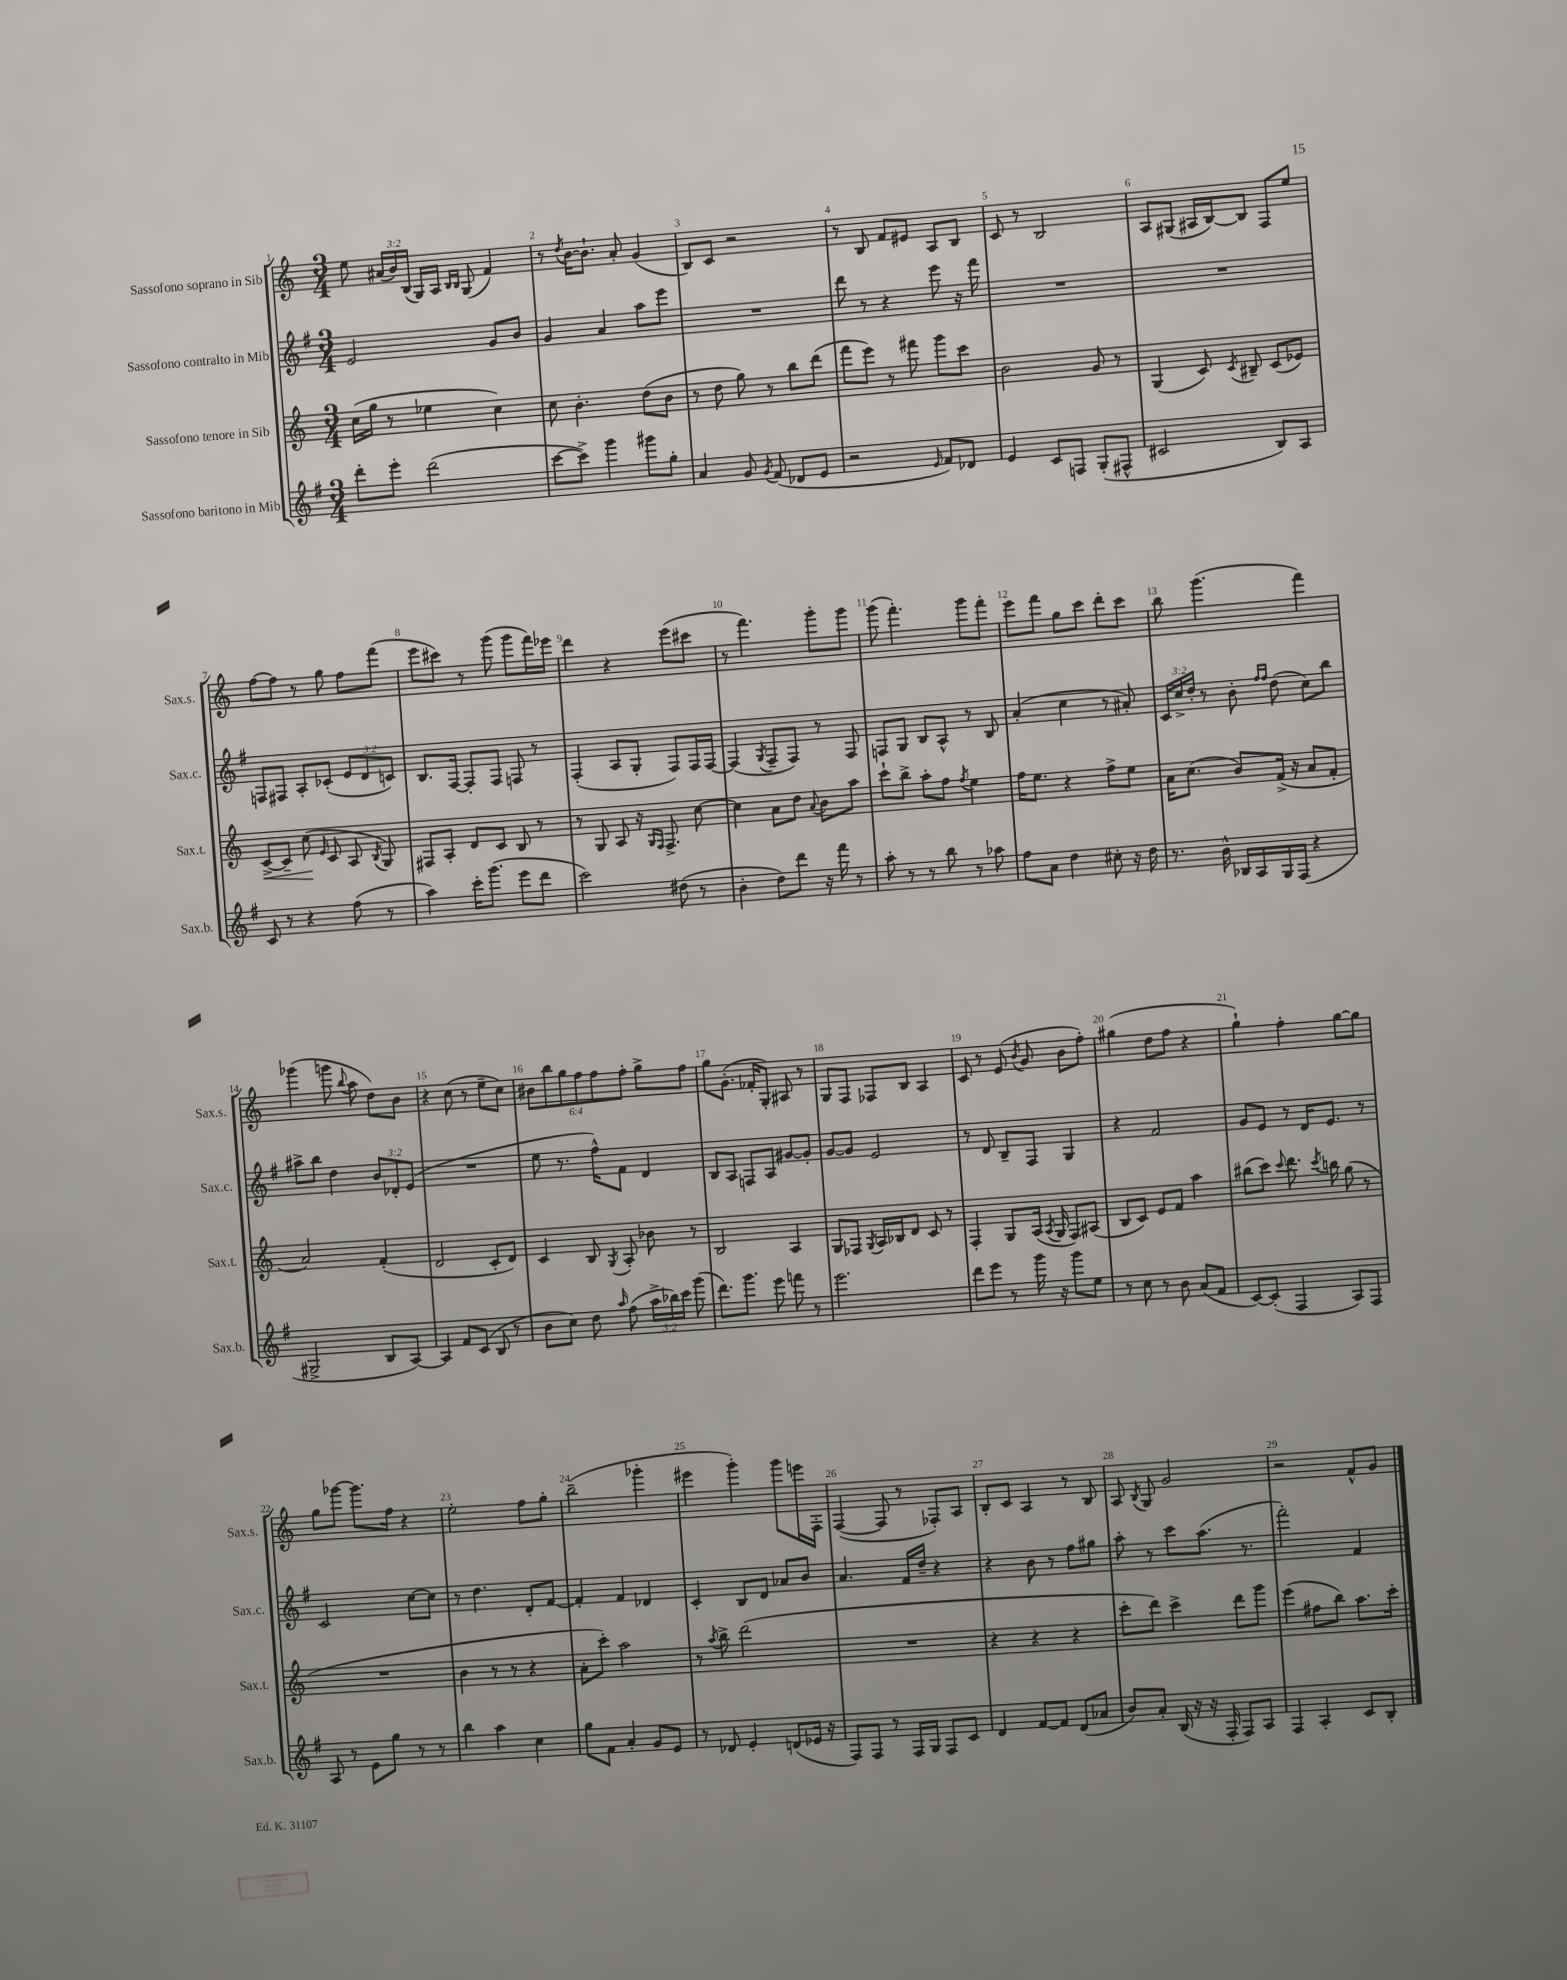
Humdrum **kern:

**kern	**kern	**kern	**kern
*staff4	*staff3	*staff2	*staff1
*clefG2	*clefG2	*clefG2	*clefG2
*k[f#]	*k[]	*k[f#]	*k[]
*M3/4	*M3/4	*M3/4	*M3/4
8ddd'	(16cc	2e	8ee
.	16gg	.	.
8eee'	8r	.	(24a#
.	.	.	24b)
.	.	.	(24B
(2ddd	4ee-	.	16G)
.	.	.	16A
.	.	.	16qqB
.	.	.	16qqB
.	.	.	(8G
.	4cc)	8g	4f)
.	.	8b	.
=	=	=	=
[8ccc	8cc	4g	8r
.	.	.	8qdd
8ccc^])	4.b'	.	[16b
.	.	.	8.b`]
4ggg	.	4a	.
.	.	.	8a'
8ggg#	(8dd	8aa	(4g
8gg'	8b	8eee	.
=	=	=	=
4a	8r	2.r	8B)
.	8dd	.	8c
8g	8gg)	.	2r
8qg	.	.	.
(8f#	8r	.	.
8d-	8bb	.	.
8e	(8ddd	.	.
=	=	=	=
2r	8fff	8ddd	8r
.	8eee)	8r	8B
.	8r	4r	8f
.	8fff#	.	8e#
16qqe	.	.	.
8f#)	8ggg	8eee	8A
8d-	8ccc	16r	8B
.	.	16fff#	.
=	=	=	=
4e	2b	2.r	8c
.	.	.	8r
8c	.	.	2B
8F	.	.	.
(8G'	8g	.	.
8F#^^	8r	.	.
=	=	=	=
2c#	(4G	2.r	8A
.	.	.	(8G#
.	8c)	.	16A#
.	.	.	[16B)
.	8qc	.	.
.	8B#~	.	8B]
8B)	(8c	.	8F
8A	8e-)	.	8ee
=	=	=	=
8c	[8c^	8F	[8ff
8r	8c~]	8F#	8ff]
4r	(8cc	8A'	8r
.	16qqe	.	.
.	8c	(8c-'	8gg
(8ff#	8A	12e	8ff
.	.	12d	.
.	8qB	.	.
8r	8G)	.	(8fff
.	.	12c)	.
=	=	=	=
4aa)	8F#	8.B	8eee
.	8A'	.	8ccc#)
.	.	[16F#	.
16ccc'	8d	8F#']	8r
(8.ggg	.	.	.
.	8c	8F#	(8ggg
8eee	8B	8F	8ggg
8ddd	8r	8r	16fff)
.	.	.	16eee-
=	=	=	=
2ccc)	8r	(4F#'	4ddd
.	8G	.	.
.	8A	8A	4r
.	16r	8G'	.
.	16qqG	.	.
.	16qqF	.	.
.	8.F^	.	.
(8dd#	.	8F#)	(8eee
8r	[8cc	16F#	8ccc#
.	.	[16F#	.
=	=	=	=
4b'	4cc]	(4F#]	8r
.	.	.	4.fff)
.	.	8qG	.
8dd)	8a	8F#~	.
8ddd	8dd	8F#)	.
.	8qqa	.	.
16r	8b	8r	8ggg'
16fff#	.	.	.
8r	8aa	8F#	8ggg
=	=	=	=
8aa'	8ccc`	8F	(8ggg
8r	8bb^	8G	4.fff')
8r	8aa'	8B	.
8bb	8ff	8A^^	.
.	8qff	.	.
8r	4ee	8r	8ggg
8aa-	.	8B	8fff'
=	=	=	=
8ff#	16ff	(4a'	8eee
.	8.ee	.	.
8a	.	.	8fff
4dd	4r	4cc	8gg
.	.	.	8ccc
8cc#'	8ff^	8r	8ddd'
16r	8ee	8a#')	8ccc
16dd	.	.	.
=	=	=	=
8.r	16a	24c	8bb
.	.	24cc^	.
.	(8.cc	.	.
.	.	24dd'	.
.	.	8r	(4.ggg
16b^^	.	.	.
16B-	8b)	8b'	.
16A	.	.	.
.	.	16qqff#	.
.	.	16qqff#	.
16G	(16f^	(8dd	.
(16F#	16r	.	.
4r	8a	8cc)	4fff)
.	8f'	8bb	.
=	=	=	=
2G#^	2a)	8aa#^	(4ggg-
.	.	8bb	.
.	.	4dd	8ggg
.	.	.	8qqbb
.	.	.	8aa
8B	(4f'	12b	8dd)
.	.	12d-'	.
[8A)	.	.	8b
.	.	(12e	.
=	=	=	=
4A]	2d	2.r	4r
8f#	.	.	(8cc
(8c	.	.	8r
8B	8c'	.	8ee~
8r	8d)	.	8cc)
=	=	=	=
8b	4c	8ee	12b#
.	.	.	12bb
8cc)	.	8.r	.
.	.	.	12gg
8dd	8B	.	12ff
.	.	16ff#^^)	.
.	.	.	12ff
16qqaa	8qG	.	.
(8ff#	8A'	8f#	.
.	.	.	12ff'
24aa^	8b-	4d	8gg^
24bb-)	.	.	.
24ccc	.	.	.
(8ggg	8r	.	8ff
=	=	=	=
8.ddd)	2B	8B	8gg
.	.	8A	(8.g'
8.ggg	.	.	.
.	.	8F	.
.	.	.	16f-'
8eee	.	8A	8G')
8fff	4A	[8g#	8A#
8r	.	8g#']	8r
=	=	=	=
2.eee	8G	[8g	8G
.	8F-	8g]	8F
.	8qG	.	.
.	16A	2e	8F-
.	16B-	.	.
.	8d	.	8B
.	8c	.	4A
.	8r	.	.
=	=	=	=
8ddd	4F'	8r	8c
8eee	.	8d	8r
8r	8G	8B~	(8e
.	.	.	8qb
16ggg	(16A	8F#	8g
.	8qA	.	.
16r	16G	.	.
8ggg	8F)	4G	8b
8ee	(8A#	.	8ff')
=	=	=	=
8r	8B	4r	(4gg#
8cc	8c)	.	.
8r	8e	2f#	8dd
8b	8f	.	8ff
(8a	4aa	.	4r
8f#	.	.	.
=	=	=	=
[8c)	(8bb#	8g	4gg`)
(8c']	8ccc)	8e	.
.	8qqccc	.	.
4F#	8.ddd	8r	4ff'
.	.	16d	.
.	8qccc	.	.
.	16bb	8.e	.
8A)	(8gg	.	[8gg
8F#	8r	8r	8gg]
=	=	=	=
8A	2.r	2c	8gg
8r	.	.	[8ggg-
8e	.	.	8.ggg-]
8gg	.	.	.
.	.	.	16ff
8r	.	[8cc	4r
8r	.	8cc]	.
=	=	=	=
4bb	4b	8r	2ee'
.	.	4.dd	.
4aa	8r	.	.
.	8r	.	.
4cc	4r	8d'	8ff
.	.	[8f#	8gg'
=	=	=	=
8gg	8a'	4f#']	(2bb~
8f#	8ccc')	.	.
4a'	2aa	4f#	.
8g	.	4d-	4ggg-'
8e	.	.	.
=	=	=	=
8r	8r	4c'	4eee#
.	8qaa	.	.
8d-	8bb^	.	.
4e'	(2ddd	8B	4ggg')
.	.	8d	.
(8d	.	8a-	8ggg
16e-	.	8b	16eee
16r	.	.	16F'
=	=	=	=
8F#)	2.r	4.a	([4F
8F#	.	.	.
8r	.	.	8F]
16F#	.	16f#	8r
16G	.	16dd~	.
8F#	.	4r	8F-')
8c	.	.	8A
=	=	=	=
4d	4r	4r	8B'
.	.	.	8c
[8f#	4r	8b	4A
8f#]	.	8r	.
(8d	4r	8ff#	8r
8a-	.	8gg#	8B
=	=	=	=
8b)	8ccc'	8aa'	8A
.	.	.	8qB
8a'	8ddd)	8r	8G
(16B	4ccc^	8ccc	2g
16r	.	.	.
16r	.	(8.aa	.
16F#'	.	.	.
8F#)	8ddd	.	.
.	.	8.r	.
8A	8ggg	.	.
=	=	=	=
4F#	(4eee	2fff#')	2r
4A'	8ff#	.	.
.	8bb)	.	.
8c	8.aa	4f#	8f^^
8B'	.	.	8g
.	16ccc'	.	.
==	==	==	==
*-	*-	*-	*-
